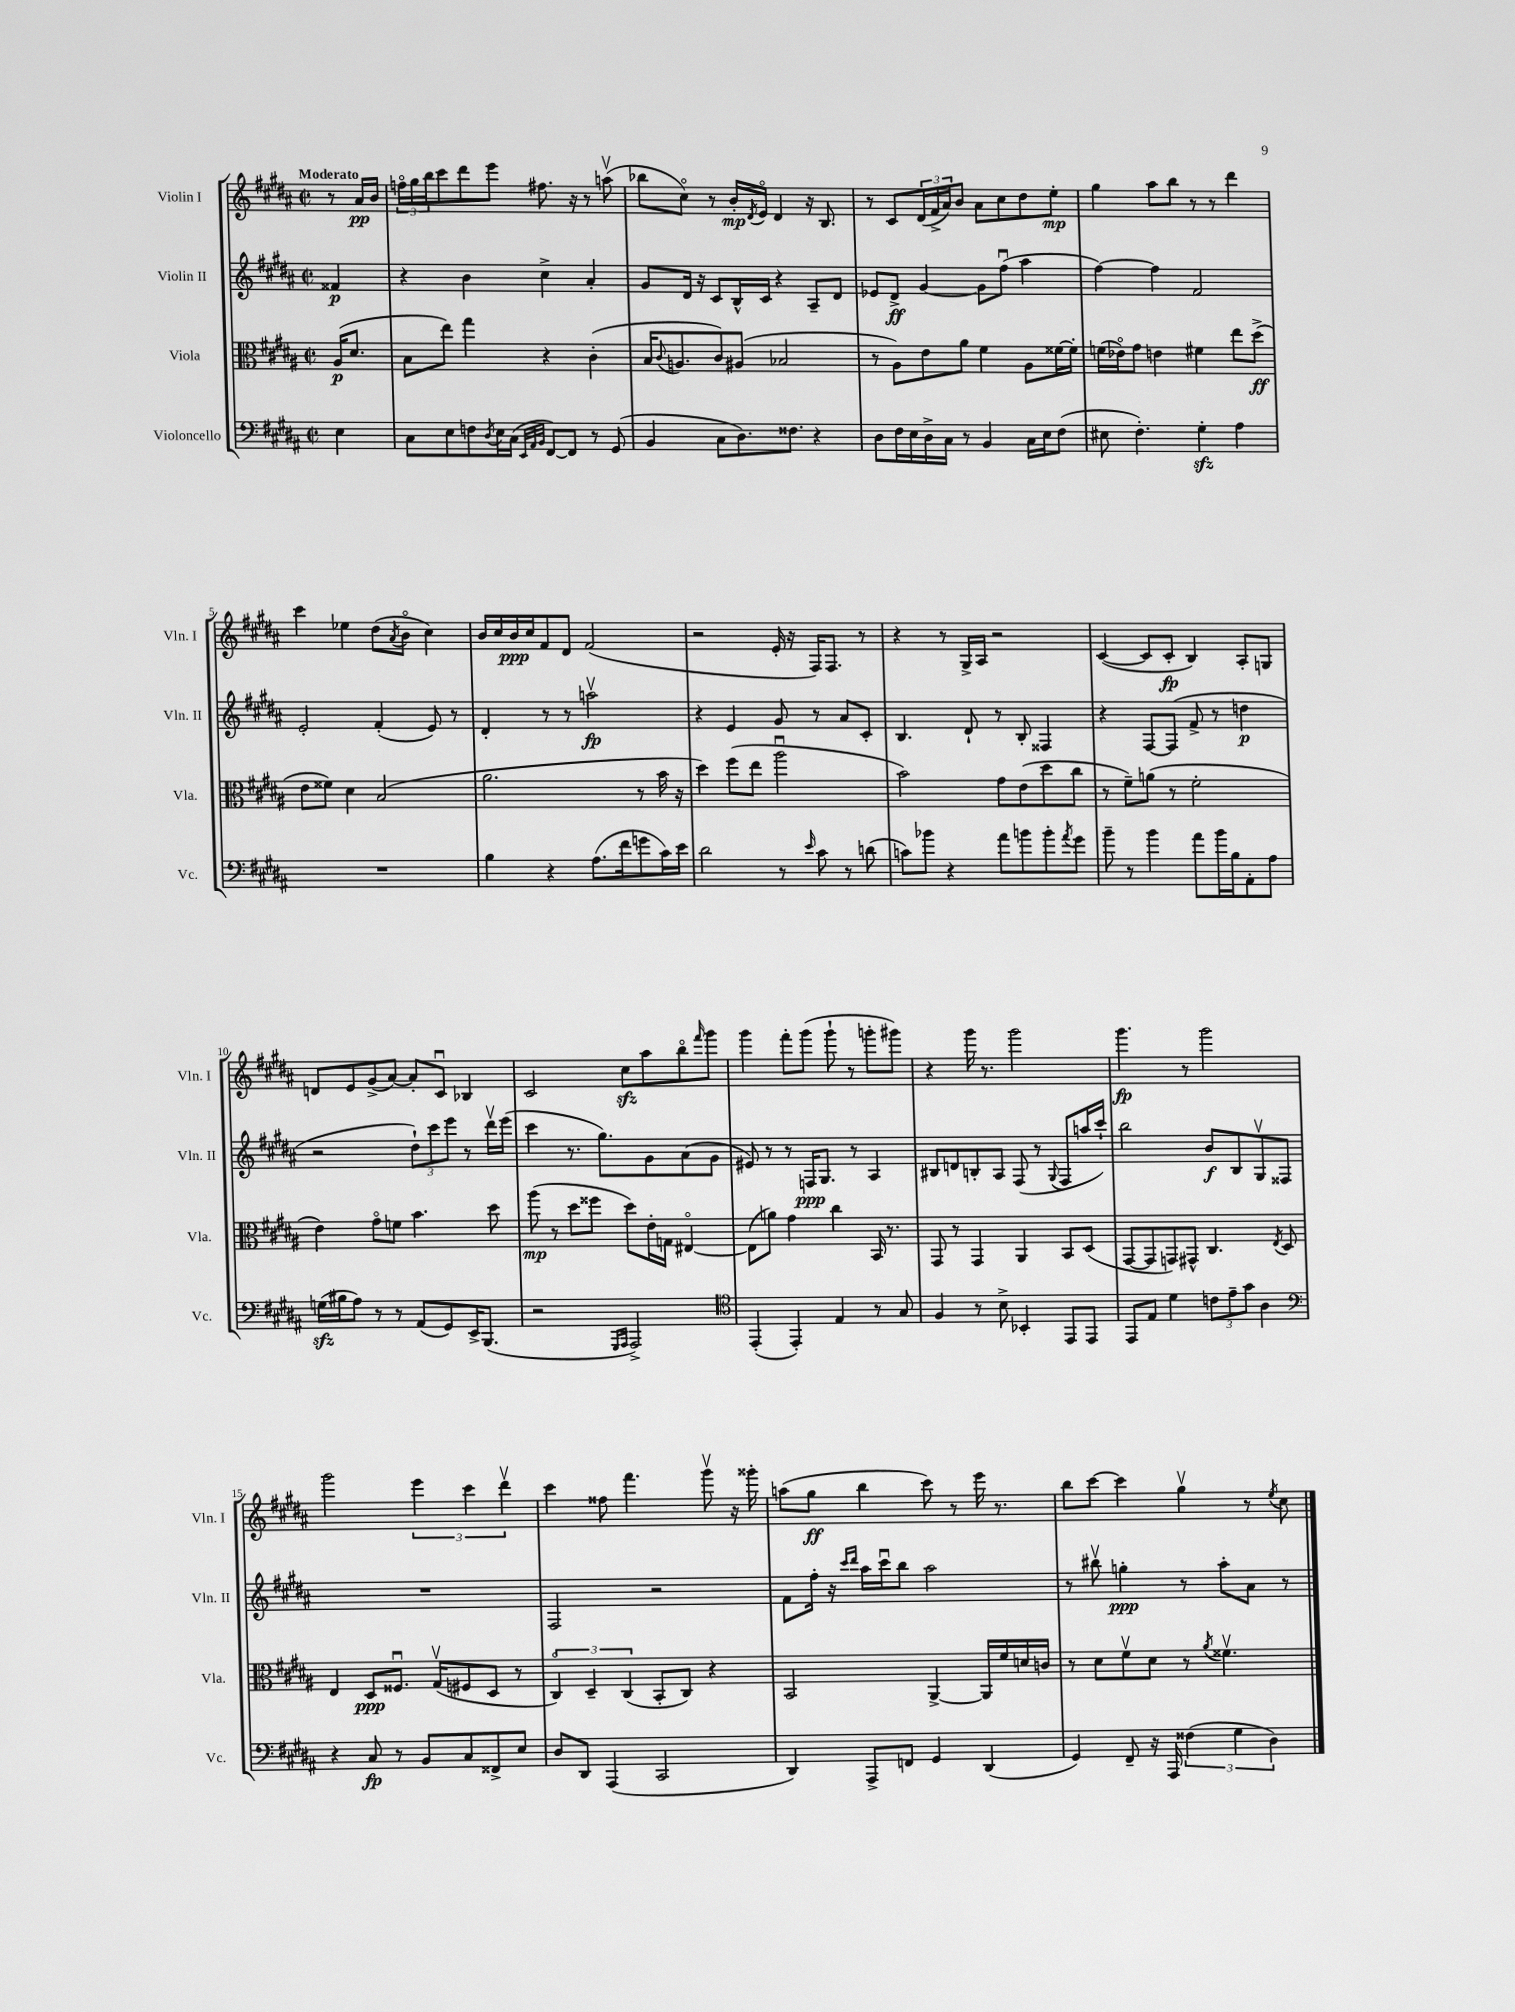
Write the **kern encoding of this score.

**kern	**dynam	**kern	**dynam	**kern	**dynam	**kern	**dynam
*part4	*part4	*part3	*part3	*part2	*part2	*part1	*part1
*staff4	*staff4	*staff3	*staff3	*staff2	*staff2	*staff1	*staff1
*I"Violoncello	*	*I"Viola	*	*I"Violin II	*	*I"Violin I	*
*I'Vc.	*	*I'Vla.	*	*I'Vln. II	*	*I'Vln. I	*
*clefF4	*	*clefC3	*	*clefG2	*	*clefG2	*
*k[f#c#g#d#a#]	*	*k[f#c#g#d#a#]	*	*k[f#c#g#d#a#]	*	*k[f#c#g#d#a#]	*
*M2/2	*	*M2/2	*	*M2/2	*	*M2/2	*
*met(c|)	*	*met(c|)	*	*met(c|)	*	*met(c|)	*
=	=	=	=	=	=	=	=
!	!	!	!	!	!	!LO:TX:a:B:t=Moderato	!
4E\	.	(16A#/KL	p	4f##X/	p	8r	.
.	.	8.d#/J	.	.	.	.	.
.	.	.	.	.	.	16a#/LL	pp
.	.	.	.	.	.	16b/JJ	.
=1	=1	=1	=1	=1	=1	=1	=1
8C#\L	.	8B\L	.	4r	.	24ffn\LL	.
.	.	.	.	.	.	24gg#\	.
.	.	.	.	.	.	24bb\J	.
8E\	.	8ee\J)	.	.	.	8ccc#\	.
8Fn\	.	4gg#\	.	4b\	.	8ddd#\	.
8qD#/	.	.	.	.	.	.	.
16E\L	.	.	.	.	.	8eee\J	.
(16C#\JJ	.	.	.	.	.	.	.
32qqEE/LLL	.	.	.	.	.	.	.
32qqAA#/	.	.	.	.	.	.	.
32qqBB/JJJ	.	.	.	.	.	.	.
[8FF#/L)	.	4r	.	4cc#^\	.	8.ff#X\	.
8FF#/J]	.	.	.	.	.	.	.
.	.	.	.	.	.	16r	.
8r	.	(4c#'\	.	4a#'/	.	8r	.
(8GG#/	.	.	.	.	.	(8aanv\	.
=2	=2	=2	=2	=2	=2	=2	=2
4BB/	.	16B/KL	.	8g#/L	.	8bb-X\L	.
.	.	8qqc#/	.	.	.	.	.
.	.	8.An/	.	.	.	.	.
.	.	.	.	16d#/Jk	.	8cc#\J)	.
.	.	.	.	16r	.	.	.
8C#\L	.	8c#/)	.	8c#/L	.	8r	.
8.D#\)	.	(8A#X/J	.	16B^^/L	.	16b'/LL	mp
.	.	.	.	.	.	8qd#/	.
.	.	.	.	16c#/JJ	.	16e/JJ	.
.	.	2B-X/	.	4r	.	4d#/	.
8.F##X\J	.	.	.	.	.	.	.
4r	.	.	.	8A#~/L	.	16r	.
.	.	.	.	.	.	8.B/	.
.	.	.	.	8d#/J	.	.	.
=3	=3	=3	=3	=3	=3	=3	=3
8D#\L	.	8r	.	8e-X/L	.	8r	.
16F#\L	.	8A#\L)	.	8d#^/J	ff	8c#/L	.
16E\	.	.	.	.	.	.	.
16D#^\	.	8e\	.	[4g#/	.	(24d#/L	.
.	.	.	.	.	.	24f#^/	.
16C#\JJ	.	.	.	.	.	.	.
.	.	.	.	.	.	24a#/J)	.
8r	.	8a#\J	.	.	.	8b/J	.
4BB/	.	4f#\	.	8g#\L]	.	8a#\L	.
.	.	.	.	(8ff#u\J	.	8cc#\	.
16C#\LL	.	8A#\L	.	4aa#\	.	8dd#\	.
16E\J	.	.	.	.	.	.	.
(8F#\J	.	[16f##X\L	.	.	.	8ee'\J	mp
.	.	16f##'\JJ]	.	.	.	.	.
=4	=4	=4	=4	=4	=4	=4	=4
8E#X\	.	(16fn\LL	.	[4ff#\)	.	4gg#\	.
.	.	16e-X\J)	.	.	.	.	.
4.F#'\)	.	8g#\J	.	.	.	.	.
.	.	4en\	.	4ff#\]	.	8aa#\L	.
.	.	.	.	.	.	8bb\J	.
4G#zz'\	.	4f#X\	.	2f#/	.	8r	.
.	.	.	.	.	.	8r	.
4A#\	.	8ee\L	.	.	.	4ddd#\	.
.	.	(8dd#^\J	ff	.	.	.	.
!!LO:LB:g=z
=5	=5	=5	=5	=5	=5	=5	=5
1r	.	8e\L	.	2e'/	.	4ccc#\	.
.	.	8f##X\J)	.	.	.	.	.
.	.	4d#\	.	.	.	4ee-X\	.
.	.	(2B/	.	(4f#'/	.	(8dd#\L	.
.	.	.	.	.	.	8qa#/	.
.	.	.	.	.	.	8b\J	.
.	.	.	.	8e/)	.	4cc#\)	.
.	.	.	.	8r	.	.	.
=6	=6	=6	=6	=6	=6	=6	=6
4B\	.	2.a#\	.	4d#'/	.	16b/LL	.
.	.	.	.	.	.	16cc#/	.
.	.	.	.	.	.	16b/	ppp
.	.	.	.	.	.	16cc#/J	.
4r	.	.	.	8r	.	8f#/	.
.	.	.	.	8r	.	8d#/J	.
(8.A#\L	.	.	.	2aanv\	fp	(2f#/	.
16f#\k	.	.	.	.	.	.	.
8gn\	.	8r	.	.	.	.	.
16c#\L)	.	16b\	.	.	.	.	.
16e\JJ	.	16r	.	.	.	.	.
=7	=7	=7	=7	=7	=7	=7	=7
2d#\	.	4dd#\)	.	4r	.	2r	.
.	.	(8ff#\L	.	4e/	.	.	.
.	.	8ee\J	.	.	.	.	.
8r	.	2aa#u\	.	8g#/	.	16e'/	.
.	.	.	.	.	.	16r	.
16qqe/	.	.	.	.	.	.	.
8c#\	.	.	.	8r	.	16F#/KL)	.
.	.	.	.	.	.	8.F#/J	.
8r	.	.	.	8a#/L	.	.	.
(8dn\	.	.	.	8c#'/J	.	8r	.
=8	=8	=8	=8	=8	=8	=8	=8
8cn\L)	.	2b\)	.	4.B/	.	4r	.
8b-X\J	.	.	.	.	.	.	.
4r	.	.	.	.	.	8r	.
.	.	.	.	8d#`/	.	16G#^/LL	.
.	.	.	.	.	.	16A#/JJ	.
8a#\L	.	8g#\L	.	8r	.	2r	.
8bn\	.	(8e\	.	8B'/	.	.	.
8b'\	.	8dd#\	.	4F##X/	.	.	.
8qa#/	.	.	.	.	.	.	.
8g#\J	.	8cc#\J	.	.	.	.	.
=9	=9	=9	=9	=9	=9	=9	=9
8b~\	.	8r	.	4r	.	([4c#/	.
8r	.	8f#~\L)	.	.	.	.	.
4b\	.	(8an\J	.	[8F#/L	.	8c#/L]	.
.	.	8r	.	(8F#/J]	.	8c#'/J	fp
8a#\L	.	2f#'\	.	8f#^/	.	4B/)	.
16b\L	.	.	.	8r	.	.	.
16B\J	.	.	.	.	.	.	.
8AA#'\	.	.	.	4ddn\	p	8A#'/L	.
8A#\J	.	.	.	.	.	8Gn/J	.
!!LO:LB:g=z
=10	=10	=10	=10	=10	=10	=10	=10
(16Gnzz\LL	.	4e\)	.	2r	.	8dn/L	.
16B#X\J	.	.	.	.	.	.	.
8A#\J)	.	.	.	.	.	8e/	.
8r	.	8g#\L	.	.	.	(8g#^/	.
8r	.	8fn\J	.	.	.	[8a#/J)	.
(8AA#/L	.	4.b\	.	12dd#`\L)	.	8a#'/L]	.
.	.	.	.	12ccc#\	.	.	.
8GG#/)	.	.	.	.	.	8c#u/J	.
.	.	.	.	12eee\J	.	.	.
16EE^/K	.	.	.	8r	.	4B-X/	.
(8.BBB/J	.	.	.	.	.	.	.
.	.	8dd#\	.	16ddd#v\LL	.	.	.
.	.	.	.	(16eee\JJ	.	.	.
=11	=11	=11	=11	=11	=11	=11	=11
2r	.	(8aa#\	mp	4ccc#\	.	2c#/	.
.	.	8r	.	.	.	.	.
.	.	8dd#\L	.	8.r	.	.	.
.	.	8ff##X\J	.	.	.	.	.
.	.	.	.	8.gg#\L)	.	.	.
16qqGGG#/LL	.	.	.	.	.	.	.
16qqAAA#/JJ	.	.	.	.	.	.	.
2AAA#^/)	.	8dd#\L)	.	.	.	8cc#zz\L	.
.	.	16e'\L	.	8g#\	.	8aa#\	.
.	.	16Gn\JJ	.	.	.	.	.
.	.	[4E#X/	.	(8a#\	.	8bb\	.
.	.	.	.	.	.	16qqfff#/	.
.	.	.	.	8g#\J	.	8ggg#\J	.
=12	=12	=12	=12	=12	=12	=12	=12
*clefC4	*	*	*	*	*	*	*
(4EE'/	.	(8E#\L]	.	8e#X/)	.	4ggg#\	.
.	.	8an\J)	.	8r	.	.	.
4EE'/)	.	4g#\	.	8r	.	8fff#'\L	.
.	.	.	.	16Fn/KL	ppp	(8ggg#\J	.
.	.	.	.	8.G#/J	.	.	.
4E/	.	4cc#\	.	.	.	8ggg#`\	.
.	.	.	.	8r	.	8r	.
8r	.	16BB/	.	4A#/	.	8gggn'\L	.
.	.	8.r	.	.	.	.	.
8G#/	.	.	.	.	.	8ggg#X\J)	.
=13	=13	=13	=13	=13	=13	=13	=13
4F#/	.	8GG#/	.	8B#X/L	.	4r	.
.	.	8r	.	8dn/	.	.	.
8r	.	4GG#/	.	8Bn'/	.	16ggg#\	.
.	.	.	.	.	.	8.r	.
8B^\	.	.	.	8A#/J	.	.	.
4BB-X'/	.	4AA#/	.	(8F#/	.	2ggg#\	.
.	.	.	.	8r	.	.	.
.	.	.	.	8qqG#/	.	.	.
8EE/L	.	8BB/L	.	8F#/L	.	.	.
8EE/J	.	(8D#/J	.	16aan/L	.	.	.
.	.	.	.	16ccc#`/JJ)	.	.	.
=14	=14	=14	=14	=14	=14	=14	=14
8EE/L	.	[8GG#/L	.	2bb\	.	4.ggg#\	fp
8E/J	.	8GG#/]	.	.	.	.	.
4d#\	.	8GGn/)	.	.	.	.	.
.	.	8GG#X^^/J	.	.	.	8r	.
12cn\L	.	4.C#/	.	8b/L	f	2ggg#\	.
12e~\	.	.	.	.	.	.	.
.	.	.	.	8B/	.	.	.
12g#\J	.	.	.	.	.	.	.
4A#\	.	.	.	8G#v/	.	.	.
.	.	8qE/	.	.	.	.	.
.	.	8D#/	.	8F##X/J	.	.	.
!!LO:LB:g=z
=15	=15	=15	=15	=15	=15	=15	=15
*clefF4	*	*	*	*	*	*	*
4r	.	4E/	.	1r	.	2ggg#\	.
8C#/	fp	8D#/L	ppp	.	.	.	.
8r	.	8.F##Xu/J	.	.	.	.	.
8BB/L	.	.	.	.	.	6eee\	.
.	.	(16G#v/KL	.	.	.	.	.
8C#/	.	8F#X/	.	.	.	.	.
.	.	.	.	.	.	6ccc#\	.
8FF##X^/	.	8D#/J	.	.	.	.	.
.	.	.	.	.	.	6ddd#v\	.
8E/J	.	8r	.	.	.	.	.
=16	=16	=16	=16	=16	=16	=16	=16
8D#/L	.	6C#/)	.	2F#/	.	4ccc#\	.
8DD#/J	.	.	.	.	.	.	.
.	.	6D#~/	.	.	.	.	.
(4AAA#/	.	.	.	.	.	8ff##X\	.
.	.	(6C#/	.	.	.	.	.
.	.	.	.	.	.	4.fff#\	.
2CC#/	.	8BB'/L	.	2r	.	.	.
.	.	8C#/J)	.	.	.	.	.
.	.	4r	.	.	.	8ggg#v\	.
.	.	.	.	.	.	16r	.
.	.	.	.	.	.	16ggg##X'\	.
=17	=17	=17	=17	=17	=17	=17	=17
4DD#/)	.	2BB/	.	8f#\L	.	(8aan\L	.
.	.	.	.	16ff#'\Jk	.	8gg#\J	ff
.	.	.	.	16r	.	.	.
.	.	.	.	16qqccc#/LL	.	.	.
.	.	.	.	16qqddd#/JJ	.	.	.
8AAA#^/L	.	.	.	16aa#\LL	.	4bb\	.
.	.	.	.	16ccc#u\J	.	.	.
8FFn/J	.	.	.	8bb\J	.	.	.
4GG#/	.	[4AA#^/	.	2aa#\	.	8ccc#\)	.
.	.	.	.	.	.	8r	.
(4DD#/	.	16AA#/LL]	.	.	.	16eee\	.
.	.	16f#/	.	.	.	8.r	.
.	.	16dn/	.	.	.	.	.
.	.	16cn/JJ	.	.	.	.	.
=18	=18	=18	=18	=18	=18	=18	=18
4GG#/)	.	8r	.	8r	.	8bb\L	.
.	.	8d#\L	.	8bb#Xv\	.	[8ccc#\J	.
8FF#~/	.	8f#v\	.	4ggn'\	ppp	4ccc#\]	.
16r	.	8d#\J	.	.	.	.	.
16AAA#/	.	.	.	.	.	.	.
(6F##X\	.	8r	.	8r	.	4gg#v\	.
.	.	8qa#/	.	.	.	.	.
.	.	4.f##Xv\	.	8aa#'\L	.	.	.
6G#\	.	.	.	.	.	.	.
.	.	.	.	8a#\J	.	8r	.
6D#\)	.	.	.	.	.	.	.
.	.	.	.	.	.	8qee/	.
.	.	.	.	8r	.	8cc#\	.
==	==	==	==	==	==	==	==
*-	*-	*-	*-	*-	*-	*-	*-
